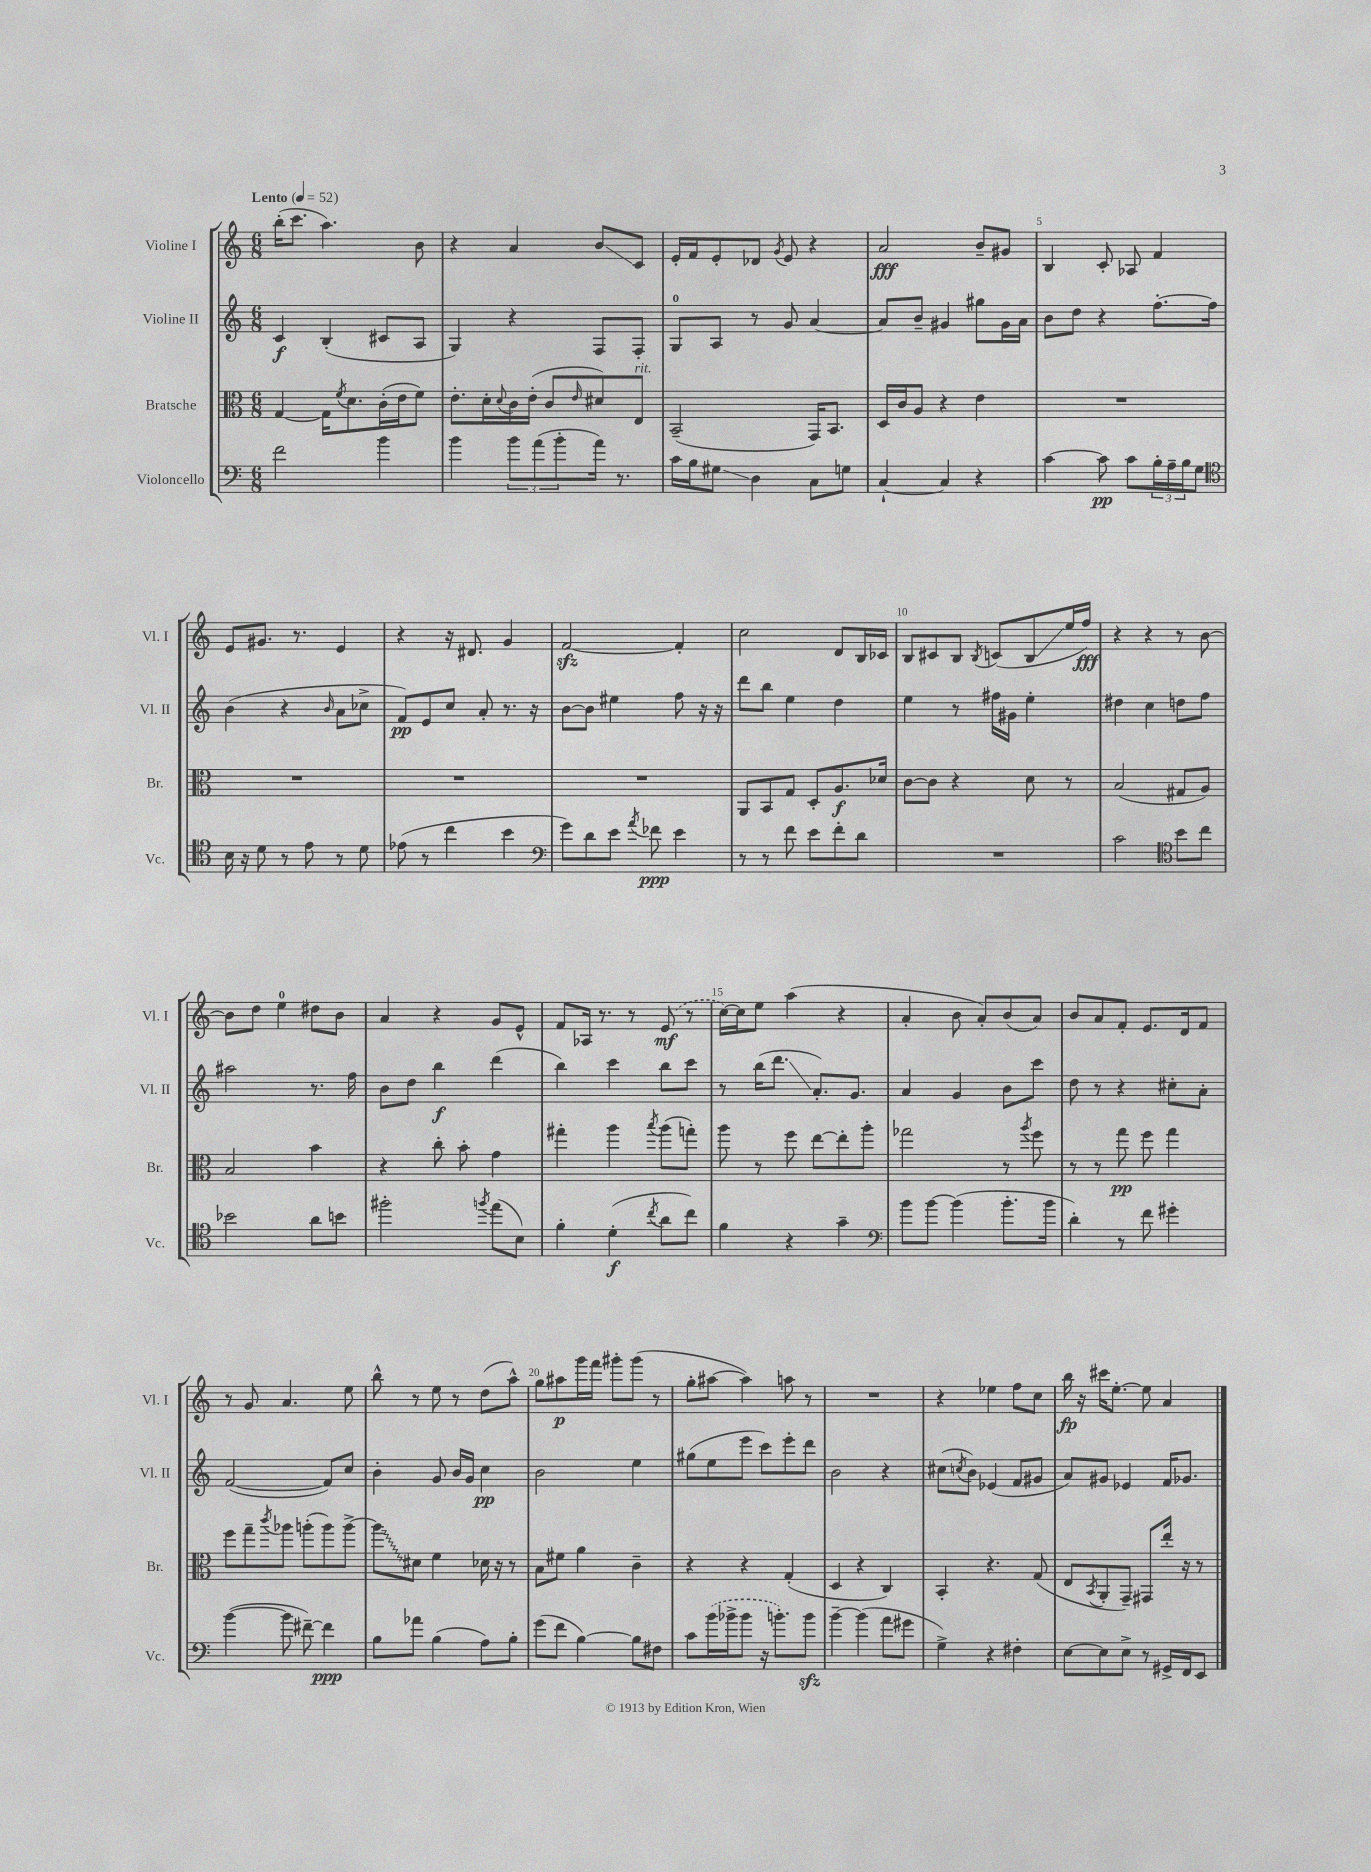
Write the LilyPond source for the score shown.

<<
\new StaffGroup <<
\new Staff = "s0" \with { instrumentName = "Violine I" shortInstrumentName = "Vl. I" } {
    \clef treble \key c \major \numericTimeSignature \time 6/8 \tempo "Lento" 4 = 52
    b''16-.( c'''8. a''4.) b'8 |
    r4 a'4 b'8\glissando c'8 |
    e'16-. f'16 e'8-. des'8 \acciaccatura { g'8 } e'8 r4 |
    a'2\fff b'8-- gis'8 |
    b4 c'8-. aes8 f'4 |
    e'8 gis'8. r8. e'4 |
    r4 r16 dis'8. g'4 |
    f'2~\sfz f'4-. |
    c''2 d'8 b16 ces'16 |
    b8 cis'8 b8 \acciaccatura { b8 } c'8( b8\glissando e''16 f''16\fff) |
    r4 r4 r8 b'8~ |
    b'8 d''8 e''4-0 dis''8 b'8 |
    a'4 r4 g'8 e'8-^ |
    f'8 aes16 r8. r8 \once \slurDashed e'8\mf( r8 |
    c''16~) c''16 e''8 a''4( r4 |
    a'4-. b'8 a'8-.) b'8( a'8) |
    b'8 a'8 f'8-. e'8. d'16 f'8 |
    r8 g'8 a'4. e''8 |
    b''8-^ r8 e''8 r8 d''8( a''8-^) |
    g''8 ais''8\p g'''16 f'''16 gis'''8-. gis'''8( r8 |
    g''8-. ais''8~ ais''4) a''8 r8 |
    R2. |
    r4 ees''4 f''8 c''8 |
    b''16\fp r16 cis'''16 e''8.~-. e''8 a'4 \bar "|." |
}
\new Staff = "s1" \with { instrumentName = "Violine II" shortInstrumentName = "Vl. II" } {
    \clef treble \key c \major \numericTimeSignature \time 6/8
    c'4\f b4-.( cis'8 a8 |
    g4) r4 f8 f8-. |
    g8-0 a8 r8 g'8 a'4~ |
    a'8 b'8-- gis'4 gis''8 gis'16 a'16 |
    b'8 d''8 r4 f''8.~-. f''16 |
    b'4( r4 \grace { b'16 } a'8 ces''8-> |
    f'8\pp) e'8 c''8 a'8-. r8. r16 |
    b'8~ b'8 eis''4 f''8 r16 r16 |
    d'''8 b''8 e''4 d''4 |
    e''4 r8 fis''16 gis'16 e''4-. |
    dis''4 c''4 d''8 f''8 |
    ais''2 r8. f''16 |
    b'8 d''8 b''4\f d'''4( |
    b''4) c'''4 b''8 c'''8 |
    r8 b''16( d'''8.\glissando a'8.-.) g'8. |
    a'4 g'4 b'8 c'''8 |
    d''8 r8 r4 cis''8-. a'8-. |
    f'2~( f'8) c''8 |
    b'4-. g'8 b'16 g'16 c''4\pp |
    b'2 e''4 |
    gis''8( e''8 e'''8 c'''8) e'''8-. d'''8 |
    b'2 r4 |
    cis''8( \acciaccatura { c''8 } b'8) ees'4( f'8 gis'8 |
    a'8) gis'8 ees'4 f'16 ges'8. \bar "|." |
}
\new Staff = "s2" \with { instrumentName = "Bratsche" shortInstrumentName = "Br." } {
    \clef alto \key c \major \numericTimeSignature \time 6/8
    g4~ g16 \acciaccatura { f'8 } d'8. c'16-.( e'16 f'8) |
    e'8.-. d'16-. \appoggiatura { d'8 } c'16 e'16-.( c'8 \grace { e'16 } dis'8) e8^\markup { \italic "rit." } |
    b,2--( g,16) b,8. |
    d16 c'16 a8 r4 e'4 |
    R2. |
    R2. |
    R2. |
    R2. |
    a,8 b,8 g8 d8-. a8.\f des'16 |
    c'8~ c'8 r4 d'8 r8 |
    b2( gis8 a8) |
    b2 b'4 |
    r4 c''8-. b'8-. g'4 |
    gis''4-. a''4 \acciaccatura { b''8 } a''8( g''8-.) |
    a''8 r8 f''8 e''8~ e''8-. a''8-. |
    ges''2 r8 \acciaccatura { a''8 } f''8 |
    r8 r8 g''8\pp f''8 g''4 |
    f''8 g''8-- \acciaccatura { c'''8 } aes''8 a''8-.( a''8) a''8~-> |
    \once \override Glissando.style = #'zigzag a''8\glissando dis'8 f'4 des'16 r16 r8 |
    b8 fis'8 a'4 c'4-- |
    r4 r4 g4-.( |
    d4 r4 c4) |
    b,4-. r4. g8( |
    e8 \acciaccatura { b,8 } a,8-. g,8--) gis,8 e''16-. r16 r8 \bar "|." |
}
\new Staff = "s3" \with { instrumentName = "Violoncello" shortInstrumentName = "Vc." } {
    \clef bass \key c \major \numericTimeSignature \time 6/8
    f'2 b'4 |
    b'4 \tuplet 3/2 { b'8 a'8( b'8-. } a'16) r8. |
    c'16 b16 gis8\glissando d4 c8 g8 |
    c4~-! c4 r4 |
    c'4~ c'8\pp c'8 \tuplet 3/2 { b16-. a16-- b16 } g8 |
    \clef tenor b16 r16 d'8 r8 e'8 r8 d'8 |
    ees'8( r8 c''4 b'4 |
    \clef bass g'8) d'8 e'8 \acciaccatura { a'8 } fes'8\ppp e'4 |
    r8 r8 f'8 e'8 f'8-. d'8 |
    R2. |
    c'2 \clef tenor b'8 c''8 |
    bes'2 a'8 b'8 |
    fis''2-. \acciaccatura { f''8 } e''8( b8) |
    f'4-. d'4-.\f( \acciaccatura { c''8 } a'8 c''8) |
    f'4 r4 g'4-- |
    \clef bass b'8 b'8~ b'4( b'8.-. b'16 |
    d'4-.) r8 f'8 gis'4-. |
    b'4~( b'8 fis'8~--) fis'4\ppp |
    b8 aes'8 b4( a8) b8-. |
    g'8( f'8 b4~) b8 fis8 |
    c'8 \once \slurDashed b'16( bes'16-> bes'8 r16 b'8.-.) b'8\sfz |
    b'4~-- b'4( a'8 gis'8 |
    g4->) r4 fis4-. |
    e8~ e8 e8-> r8 gis,16-> f,16 e,8 \bar "|." |
}
>>
>>
\layout { \context { \Score \override BarNumber.break-visibility = ##(#f #t #t) barNumberVisibility = #(every-nth-bar-number-visible 5) } }
